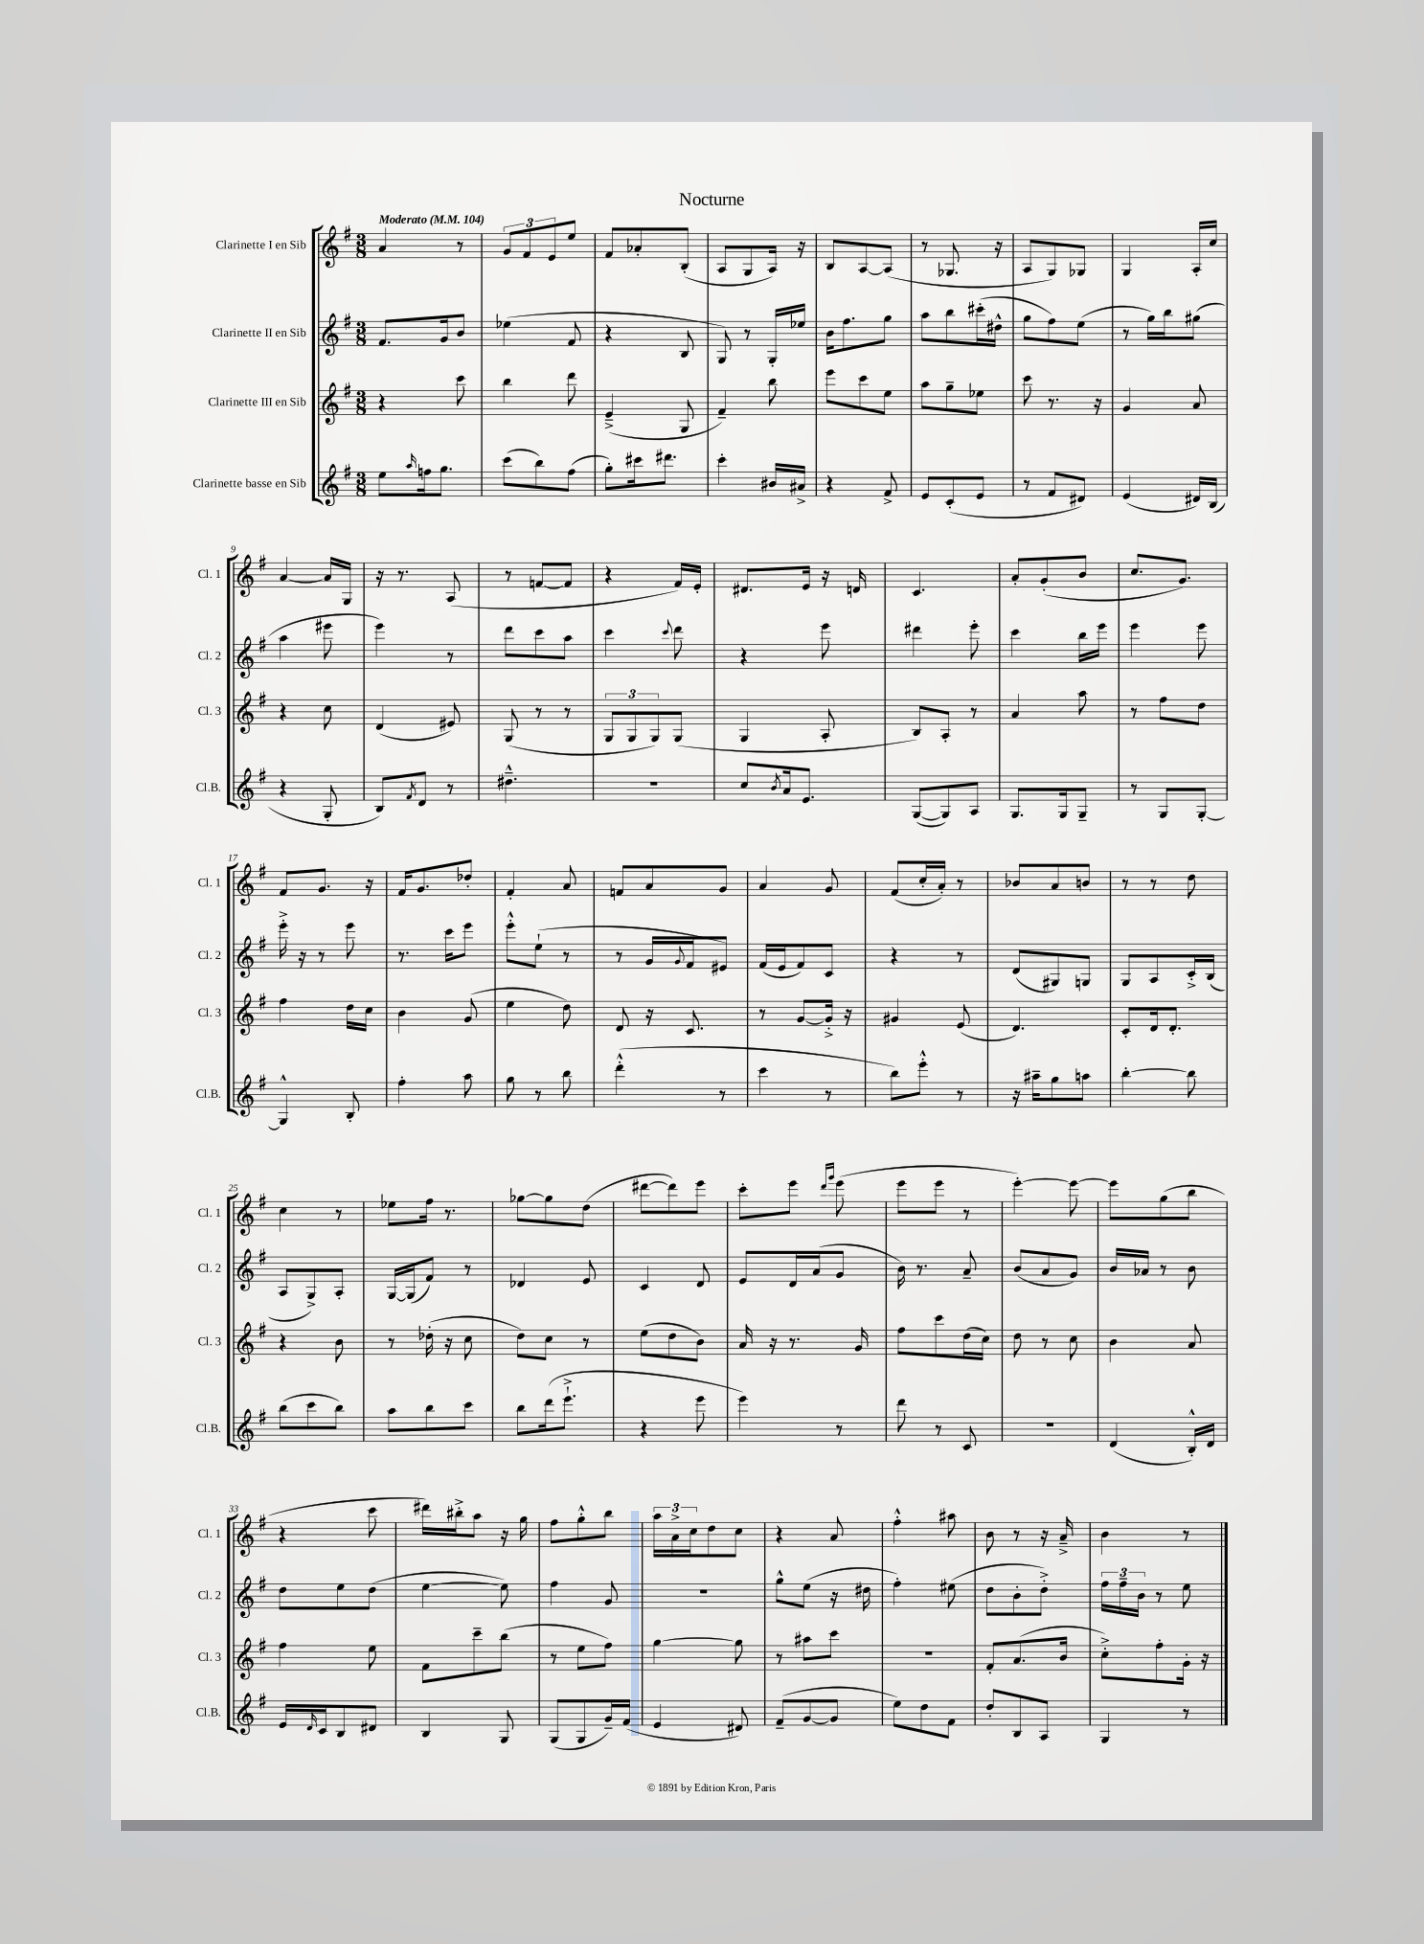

**kern	**kern	**kern	**kern
*part4	*part3	*part2	*part1
*staff4	*staff3	*staff2	*staff1
*I"Clarinette basse en Sib	*I"Clarinette III en Sib	*I"Clarinette II en Sib	*I"Clarinette I en Sib
*I'Cl.B.	*I'Cl. 3	*I'Cl. 2	*I'Cl. 1
*clefG2	*clefG2	*clefG2	*clefG2
*k[f#]	*k[f#]	*k[f#]	*k[f#]
*M3/8	*M3/8	*M3/8	*M3/8
*MM104	*MM104	*MM104	*MM104
=1	=1	=1	=1
!	!	!	!LO:TX:a:B:t=Moderato
8ee\L	4r	8.f#/L	4a/
16qqaa/	.	.	.
16ffn\k	.	.	.
8.gg\J	.	16g/k	.
.	8ccc\	8b/J	8r
=2	=2	=2	=2
(8ccc\L	4bb\	(4ee-X\	12g/L
.	.	.	12f#/
8bb\)	.	.	.
.	.	.	12e/
(8ff#\J	8ddd\	8f#/	8ee/J
=3	=3	=3	=3
8gg'\L)	(4e~^/	4r	8f#/L
16ccc#X\k	.	.	8a-X'/
8.ddd#X\J	.	.	.
.	8G/	8B/	(8B'/J
=4	=4	=4	=4
4ccc'\	4f#~/)	8G/)	8A/L
.	.	8r	8G/
16b#X/LL	8bb\	16G'/LL	16A/Jk)
16a#X^/JJ	.	16ee-X/JJ	16r
=5	=5	=5	=5
4r	8eee\L	16b\KL	8B/L
.	.	8.ff#\	.
.	8ccc\	.	[8A/
8f#^/	8ee\J	8gg\J	(8A/J]
=6	=6	=6	=6
8e/L	8aa\L	8aa\L	8r
(8c'/	8gg~\	8bb\	8.G-X/
8e/J	8ee-X\J	(16ccc#X'\L	.
.	.	16dd#X^^\JJ	16r
=7	=7	=7	=7
8r	8ccc\	8gg\L	8A/L
8f#/L	8.r	8ff#\)	8G/)
8d#X/J)	.	(8ee\J	8G-X/J
.	16r	.	.
=8	=8	=8	=8
(4e/	4g/	8r	4G/
.	.	16gg\LL)	.
.	.	16bb\J	.
16d#X/LL)	8a/	(8gg#X\J	16A'/LL
(16B/JJ	.	.	16cc/JJ
!!LO:LB:g=z
=9	=9	=9	=9
4r	4r	4aa\	[4a/
8G'/	8cc\	8eee#X\	16a/LL]
.	.	.	16G/JJ
=10	=10	=10	=10
8B/L)	(4d/	4eee\)	16r
.	.	.	8.r
8qf#/	.	.	.
8d/J	.	.	.
8r	8e#X/)	8r	(8A/
=11	=11	=11	=11
4.dd#X~^^\	(8G/	8ddd\L	8r
.	8r	8ccc\	[8fn/L
.	8r	8aa\J	8f/J]
=12	=12	=12	=12
4.r	12G/L	4ccc\	4r
.	12G/	.	.
.	12G/)	.	.
.	.	8qqccc/	.
.	(8G/J	8ddd\	16f#/LL)
.	.	.	16e'/JJ
=13	=13	=13	=13
8cc/L	4G/	4r	8.d#X/L
8qb/	.	.	.
16a/k	.	.	.
8.e/J	.	.	16e/Jk
.	8A'/	8eee\	16r
.	.	.	16dn/
=14	=14	=14	=14
([8G/L	8B/L)	4ddd#X\	4.c/
8G/])	8A'/J	.	.
8A/J	8r	8eee'\	.
=15	=15	=15	=15
8.G/L	4a/	4ccc\	8a'/L
.	.	.	(8g'/
16G/k	.	.	.
8G~/J	8aa\	16bb\LL	8b/J
.	.	16eee\JJ	.
=16	=16	=16	=16
8r	8r	4eee\	8.cc/L
8G/L	8ff#\L	.	.
.	.	.	8.g/J)
[8G'/J	8dd\J	8eee\	.
!!LO:LB:g=z
=17	=17	=17	=17
4G^^/]	4ff#\	16eee'^\	8f#/L
.	.	16r	.
.	.	8r	8.g/J
8B'/	16dd\LL	8eee\	.
.	16cc\JJ	.	16r
=18	=18	=18	=18
4ff#'\	4b\	8.r	16f#/KL
.	.	.	8.g/
.	.	16ccc\KL	.
8aa\	(8g/	8eee\J	8dd-X'/J
=19	=19	=19	=19
8gg\	4ee\	8eee'^^\L	4f#'/
8r	.	(8ee`\J	.
8bb\	8dd\)	8r	8a/
=20	=20	=20	=20
(4ddd'^^\	8d/	8r	8fn/L
.	16r	16g/LL	8a/
.	.	8qqg/	.
.	8.c/	16f#/J	.
8r	.	8e#X/J)	8g/J
=21	=21	=21	=21
4ccc\	8r	(16f#/LL	4a/
.	.	16e/J	.
.	[8g/L	8f#/)	.
8r	16g'^/Jk]	8c/J	8g/
.	16r	.	.
=22	=22	=22	=22
8bb\L)	4g#X/	4r	(8f#/L
8eee'^^\J	.	.	16cc'/L
.	.	.	16a'/JJ)
8r	(8e/	8r	8r
=23	=23	=23	=23
16r	4.d/)	(8d/L	8b-X/L
16aa#X~\KL	.	.	.
8gg\	.	8G#X/)	8a/
8aan\J	.	8Gn/J	8bn/J
=24	=24	=24	=24
[4bb'\	8c'/L	8G/L	8r
.	16d/k	8A/	8r
.	8.d'/J	.	.
8bb\]	.	16c'^/L	8dd\
.	.	(16B/JJ	.
!!LO:LB:g=z
=25	=25	=25	=25
(8bb\L	4r	8A/L	4cc\
8ccc\	.	8G^/)	.
8bb\J)	8b\	8A'/J	8r
=26	=26	=26	=26
8aa\L	8r	[16G/LL	8ee-X\L
.	.	(16G/J]	.
8bb\	(16dd-X'\	8f#/J)	16ff#\Jk
.	16r	.	8.r
8ccc\J	8cc\	8r	.
=27	=27	=27	=27
8bb\L	8dd\L)	4d-X/	[8gg-X\L
(16ddd\k	8cc\J	.	8gg-\]
8.eee`^\J	.	.	.
.	8r	8e/	(8dd\J
=28	=28	=28	=28
4r	(8ee\L	4c/	[8ddd#X\L
.	8dd\	.	8ddd#\])
8eee\	8b\J)	8d/	8eee\J
=29	=29	=29	=29
4eee\)	16a/	8e/L	8ccc'\L
.	16r	.	.
.	8.r	16d/L	8eee\J
.	.	(16a/J	.
.	.	.	16qqddd/LL
.	.	.	16qqggg/JJ
8r	.	8g/J	(8eee\
.	16g/	.	.
=30	=30	=30	=30
8ddd\	8ff#\L	16b\)	8eee\L
.	.	8.r	.
8r	8ccc\	.	8eee\J
8c/	(16dd\L	8a~/	8r
.	16cc\JJ)	.	.
=31	=31	=31	=31
4.r	8dd\	(8b/L	[4eee'\)
.	8r	8a/	.
.	8cc\	8g/J)	8eee\_
=32	=32	=32	=32
(4d/	4b\	16b/LL	8eee\L]
.	.	16a-X/JJ	.
.	.	8r	(8gg\
16B'^^/LL)	8a/	8b\	8bb\J
16d/JJ	.	.	.
!!LO:LB:g=z
=33	=33	=33	=33
16e/LL	4ff#\	8dd\L	4r
16qqd/	.	.	.
16c/J	.	.	.
8B/	.	8ee\	.
8d#X/J	8ee\	(8dd\J	8ccc\
=34	=34	=34	=34
4B/	8f#\L	[4ee\	16ddd#X\LL)
.	.	.	16bb#X'^\J
.	8ccc~\	.	8aa\J
8G/	(8bb\J	8ee\])	16r
.	.	.	16gg\
=35	=35	=35	=35
(8G/L	8r	4ff#\	8ff#\L
8G/	8ee\L	.	8gg'^^\
16g~/L)	8ff#\J)	8g/	8bb\J
(16f#/JJ	.	.	.
=36	=36	=36	=36
4e/	[4gg\	4.r	24aa\LL
.	.	.	24a^\
.	.	.	24cc\J
.	.	.	8dd\
8d#X/)	8gg\]	.	8cc\J
=37	=37	=37	=37
(8f#~/L	8r	8gg^^\L	4r
[8g/	8aa#X\L	(8ee\J	.
8g/J]	8ccc\J	16r	8a/
.	.	16dd#X\	.
=38	=38	=38	=38
8ee\L)	4.r	4ff#'\)	4ff#'^^\
8dd\	.	.	.
8f#\J	.	(8ee#X\	8aa#X\
=39	=39	=39	=39
8dd'/L	8f#'/L	8dd\L	8b\
8B/	(8.a/	8b'\	8r
8A/J	.	8dd'^\J)	16r
.	16b/Jk	.	16a~^/
=40	=40	=40	=40
4G/	8cc'^\L)	24ff#\LL	4b\
.	.	24ff#~\	.
.	.	24b\JJ	.
.	8ff#'\	8r	.
8r	16g'\Jk	8ee\	8r
.	16r	.	.
==	==	==	==
*-	*-	*-	*-
